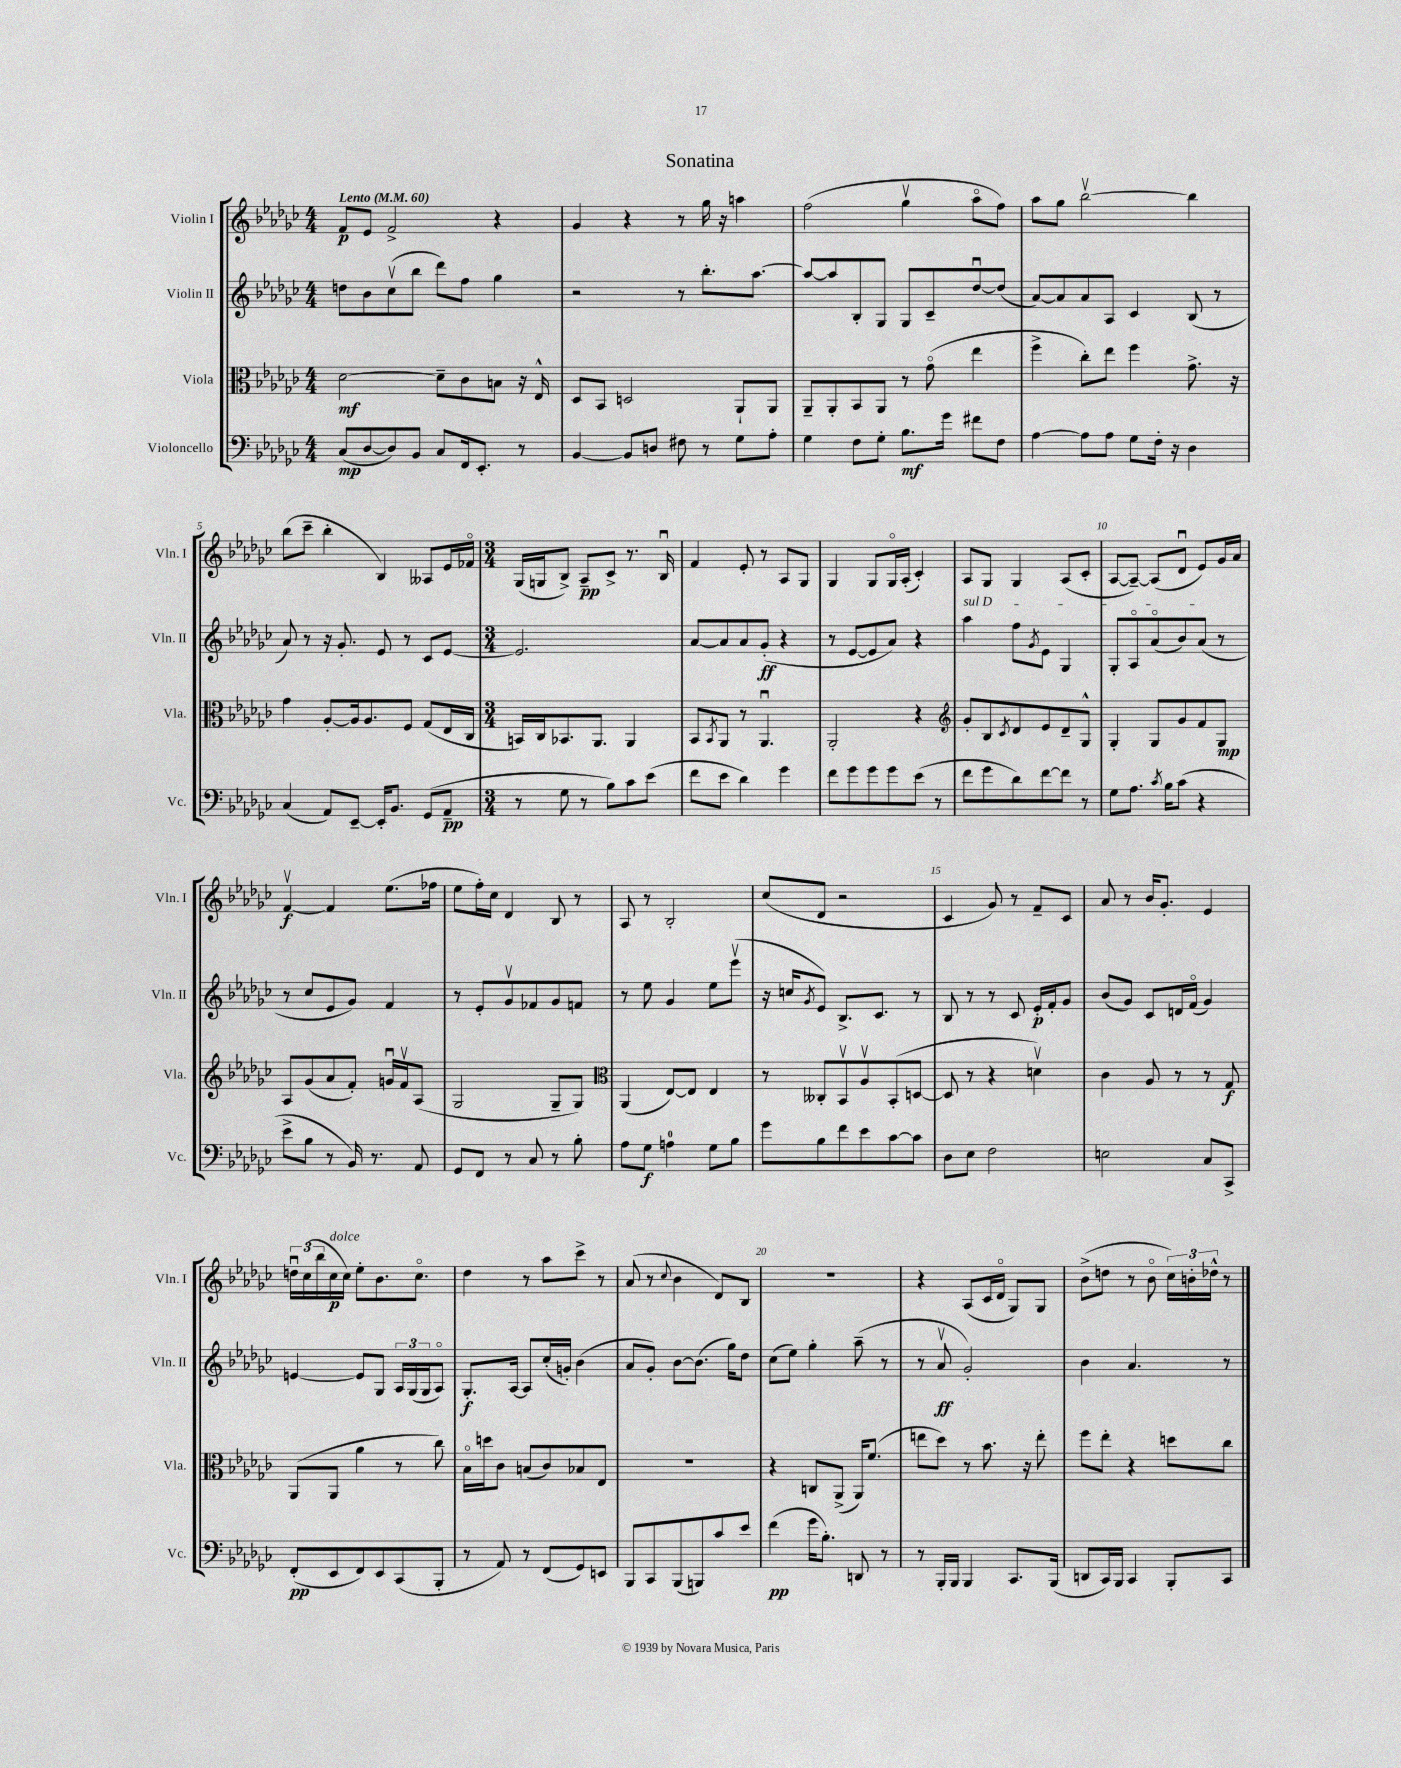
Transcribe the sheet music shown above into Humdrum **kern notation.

**kern	**dynam	**kern	**dynam	**kern	**dynam	**kern	**dynam
*part4	*part4	*part3	*part3	*part2	*part2	*part1	*part1
*staff4	*staff4	*staff3	*staff3	*staff2	*staff2	*staff1	*staff1
*I"Violoncello	*	*I"Viola	*	*I"Violin II	*	*I"Violin I	*
*I'Vc.	*	*I'Vla.	*	*I'Vln. II	*	*I'Vln. I	*
*clefF4	*	*clefC3	*	*clefG2	*	*clefG2	*
*k[b-e-a-d-g-c-]	*	*k[b-e-a-d-g-c-]	*	*k[b-e-a-d-g-c-]	*	*k[b-e-a-d-g-c-]	*
*M4/4	*	*M4/4	*	*M4/4	*	*M4/4	*
*MM60	*	*MM60	*	*MM60	*	*MM60	*
=1	=1	=1	=1	=1	=1	=1	=1
!	!	!	!	!	!	!LO:TX:a:B:t=Lento	!
(8C-/L	mp	[2d-\	mf	8ddn\L	.	8f/L	p
[8D-/	.	.	.	8b-\	.	8e-/J	.
8D-/])	.	.	.	(8cc-v\	.	2f^/	.
8BB-/J	.	.	.	8bb-\J	.	.	.
8C-/L	.	8d-~\L]	.	8ddd-\L)	.	.	.
16FF/k	.	8c-\	.	8ff\J	.	.	.
8.EE-'/J	.	.	.	.	.	.	.
.	.	8Bn\J	.	4gg-\	.	4r	.
8r	.	16r	.	.	.	.	.
.	.	16E-^^/	.	.	.	.	.
=2	=2	=2	=2	=2	=2	=2	=2
[4BB-/	.	8D-/L	.	2r	.	4g-/	.
.	.	8BB-/J	.	.	.	.	.
8BB-/L]	.	2Dn/	.	.	.	4r	.
8Dn/J	.	.	.	.	.	.	.
8F#X\	.	.	.	8r	.	8r	.
8r	.	.	.	8.bb-'\L	.	16gg-\	.
.	.	.	.	.	.	16r	.
8G-\L	.	8AA-`/L	.	.	.	4aan\	.
.	.	.	.	[8.aa-\J	.	.	.
8A-'\J	.	8AA-/J	.	.	.	.	.
=3	=3	=3	=3	=3	=3	=3	=3
4G-\	.	8AA-~/L	.	8aa-/L_	.	(2ff\	.
.	.	8AA-'/	.	8aa-/]	.	.	.
8F\L	.	8BB-/	.	8B-'/	.	.	.
8G-'\J	.	8AA-/J	.	8G-/J	.	.	.
8.B-\L	mf	8r	.	8G-/L	.	4gg-v\	.
.	.	(8g-\	.	8c-~/	.	.	.
16g-\Jk	.	.	.	.	.	.	.
8f#X\L	.	4ee-\	.	[8dd-u/	.	8aa-\L	.
8F\J	.	.	.	(8dd-/J]	.	8ff\J)	.
=4	=4	=4	=4	=4	=4	=4	=4
[4A-\	.	4ff^\	.	[8a-/L)	.	8aa-\L	.
.	.	.	.	8a-/]	.	8gg-\J	.
8A-\L]	.	8cc-'\L)	.	8a-/	.	[2bb-v\	.
8A-\J	.	8ee-\J	.	8A-/J	.	.	.
8G-\L	.	4ff\	.	4c-/	.	.	.
16F'\Jk	.	.	.	.	.	.	.
16r	.	.	.	.	.	.	.
4D-\	.	8.g-^\	.	(8B-/	.	4bb-\]	.
.	.	.	.	8r	.	.	.
.	.	16r	.	.	.	.	.
!!LO:LB:g=z
=5	=5	=5	=5	=5	=5	=5	=5
(4C-/	.	4g-\	.	8a-/)	.	(8bb-\L	.
.	.	.	.	8r	.	8ccc-~\J	.
8AA-/L)	.	[8A-'/L	.	16r	.	4bb-'\	.
.	.	.	.	8.g-'/	.	.	.
[8EE-~/J	.	16A-/k]	.	.	.	.	.
.	.	8.A-/	.	.	.	.	.
16EE-'/KL]	.	.	.	8e-/	.	4B-/)	.
8.BB-/J	.	.	.	.	.	.	.
.	.	8F/J	.	8r	.	.	.
(8GG-/L	.	(8G-/L	.	8c-/L	.	8A--X/L	.
8AA-~/J	pp	16E-/L	.	[8e-/J	.	16e-/L	.
.	.	16C-/JJ	.	.	.	16f-X/JJ	.
=6	=6	=6	=6	=6	=6	=6	=6
*M3/4	*	*M3/4	*	*M3/4	*	*M3/4	*
8r	.	16BBn/LL)	.	2.e-/]	.	(16G-/LL	.
.	.	16C-/J	.	.	.	16Gn/J	.
8G-\	.	8.BB-X/	.	.	.	8B-^/J)	.
8r	.	.	.	.	.	8A-~/L	pp
.	.	8.AA-/J	.	.	.	.	.
8B-\L)	.	.	.	.	.	8c-^/J	.
8c-\	.	4AA-/	.	.	.	8.r	.
(8e-\J	.	.	.	.	.	.	.
.	.	.	.	.	.	16B-u/	.
=7	=7	=7	=7	=7	=7	=7	=7
8f\L	.	8BB-/L	.	[8a-/L	.	4f/	.
.	.	8qBB-/	.	.	.	.	.
8e-\J	.	8AA-/J	.	8a-/]	.	.	.
4d-\)	.	8r	.	8a-/	.	8e-'/	.
.	.	4.AA-u/	.	(8g-'/J	ff	8r	.
4g-\	.	.	.	4r	.	8A-/L	.
.	.	.	.	.	.	8G-/J	.
=8	=8	=8	=8	=8	=8	=8	=8
8f\L	.	2AA-'/	.	8r	.	4G-/	.
8g-\	.	.	.	[8e-/L	.	.	.
8g-\	.	.	.	8e-/]	.	8G-/L	.
8g-\	.	.	.	8a-/J)	.	16G-/L	.
.	.	.	.	.	.	(16A-'/JJ	.
(8e-\J	.	4r	.	4r	.	4c-'/)	.
8r	.	.	.	.	.	.	.
=9	=9	=9	=9	=9	=9	=9	=9
*	*	*clefG2	*	*	*	*	*
!	!	!	!	!LO:TX:a:i:t=sul D	!	!	!
8f\L	.	8g-'/L	.	4aa-\	.	8A-/L	.
8g-\	.	8B-/	.	.	.	8G-/J	.
.	.	8qc-/	.	.	.	.	.
8d-\)	.	8d-/	.	8ff\L	.	4G-/	.
.	.	.	.	8qg-/	.	.	.
[8f\	.	8e-/	.	8e-\J	.	.	.
8f\J]	.	8d-~/	.	4G-/	.	(8A-/L	.
8r	.	8G-^^/J	.	.	.	8c-'/J	.
=10	=10	=10	=10	=10	=10	=10	=10
8G-\L	.	4G-'/	.	8G-'/L	.	[8A-/L	.
8.A-\J	.	.	.	8A-/	.	8A-~/J_)	.
.	.	8G-/L	.	(8a-/	.	(8A-/L]	.
8qc-/	.	.	.	.	.	.	.
16B-\KL	.	.	.	.	.	.	.
(8c-\J	.	8g-/	.	8b-/)	.	8d-u/J	.
4r	.	8f/	.	(8a-/J	.	8e-/L)	.
.	.	8G-/J	mp	8r	.	16g-/L	.
.	.	.	.	.	.	16a-/JJ	.
!!LO:LB:g=z
=11	=11	=11	=11	=11	=11	=11	=11
8e-^\L	.	8A-/L	.	8r	.	[4fv/	f
8B-\J	.	(8g-/	.	8cc-/L	.	.	.
8r	.	8a-/	.	8e-/	.	4f/]	.
16BB-/)	.	8f'/J)	.	8g-/J)	.	.	.
8.r	.	.	.	.	.	.	.
.	.	16gnu/LL	.	4f/	.	(8.ee-\L	.
.	.	16fv/J	.	.	.	.	.
8AA-/	.	(8A-/J	.	.	.	.	.
.	.	.	.	.	.	16ff-X\Jk	.
=12	=12	=12	=12	=12	=12	=12	=12
8GG-/L	.	2G-/	.	8r	.	8ee-\L	.
8FF/J	.	.	.	8e-'/L	.	16ff'\L)	.
.	.	.	.	.	.	16cc-\JJ	.
8r	.	.	.	8g-v/	.	4d-/	.
8C-/	.	.	.	8f-X/	.	.	.
8r	.	8G-~/L	.	8g-/	.	8B-/	.
8B-'\	.	8G-/J)	.	8fn/J	.	8r	.
=13	=13	=13	=13	=13	=13	=13	=13
*	*	*clefC3	*	*	*	*	*
8A-\L	.	(4AA-/	.	8r	.	8A-/	.
8G-\J	f	.	.	8ee-\	.	8r	.
4An\	.	[8E-/L)	.	4g-/	.	2B-'/	.
.	.	8E-/J]	.	.	.	.	.
8G-\L	.	4E-/	.	8ee-\L	.	.	.
8B-\J	.	.	.	(8eee-v\J	.	.	.
=14	=14	=14	=14	=14	=14	=14	=14
8g-\L	.	8r	.	16r	.	(8cc-/L	.
.	.	.	.	16ccn/KL	.	.	.
.	.	.	.	8qg-/	.	.	.
8B-\	.	8C--X'/L	.	8e-/J)	.	8d-/J	.
8f\	.	8BB-v/	.	8.B-^/L	.	2r	.
8e-\	.	8A-v/	.	.	.	.	.
.	.	.	.	8.c-/J	.	.	.
[8c-\	.	(8BB-'/	.	.	.	.	.
8c-\J]	.	[8Dn/J	.	8r	.	.	.
=15	=15	=15	=15	=15	=15	=15	=15
8D-\L	.	8D/]	.	8B-/	.	4c-/	.
8E-\J	.	8r	.	8r	.	.	.
2F\	.	4r	.	8r	.	8g-/)	.
.	.	.	.	8c-/	.	8r	.
.	.	4dnv\)	.	16e-'/LL	p	8f~/L	.
.	.	.	.	16f'/J	.	.	.
.	.	.	.	8g-/J	.	8c-/J	.
=16	=16	=16	=16	=16	=16	=16	=16
2En\	.	4c-\	.	(8b-/L	.	8a-/	.
.	.	.	.	8g-/J)	.	8r	.
.	.	8A-/	.	8c-/L	.	16b-/KL	.
.	.	.	.	.	.	8.g-'/J	.
.	.	8r	.	16dn/L	.	.	.
.	.	.	.	(16f/JJ	.	.	.
8C-/L	.	8r	.	4g-/)	.	4e-/	.
8CC-^/J	.	8G-/	f	.	.	.	.
!!LO:LB:g=z
=17	=17	=17	=17	=17	=17	=17	=17
(8FF'/L	pp	(8AA-/L	.	[4en/	.	24ddnu\LL	.
.	.	.	.	.	.	(24cc-\	.
.	.	.	.	.	.	24bb-\	.
!	!	!	!	!	!	!LO:TX:a:i:t=dolce	!
8EE-/	.	8AA-/J	.	.	.	16cc-\	p
.	.	.	.	.	.	16cc-\JJ)	.
8FF/)	.	4a-\	.	8e/L]	.	8ee-'\L	.
8EE-/	.	.	.	8G-/J	.	8.b-\	.
(8CC-/	.	8r	.	24A-/LL	.	.	.
.	.	.	.	(24G-/	.	.	.
.	.	.	.	.	.	8.cc-\J	.
.	.	.	.	24G-/J	.	.	.
8BBB-'/J	.	8cc-\)	.	8A-/J)	.	.	.
=18	=18	=18	=18	=18	=18	=18	=18
8r	.	16B-\LL	.	8.G-'/L	f	4dd-\	.
.	.	16ddn\J	.	.	.	.	.
8AA-/)	.	8c-\J	.	.	.	.	.
.	.	.	.	[16A-/Jk	.	.	.
8r	.	(8Bn/L	.	8A-/L]	.	8r	.
(8FF/L	.	8c-/)	.	(16cc-'/L	.	8aa-\L	.
.	.	.	.	16gn'/JJ)	.	.	.
8GG-/)	.	8B-X/	.	(4b-\	.	8ccc-^\J	.
8EEn/J	.	8E-/J	.	.	.	8r	.
=19	=19	=19	=19	=19	=19	=19	=19
8BBB-/L	.	2.r	.	8a-/L	.	(8a-/	.
8CC-/	.	.	.	8g-'/J)	.	8r	.
.	.	.	.	.	.	8qqcc-/	.
(8BBB-/	.	.	.	[8b-\L	.	4b-\	.
8BBBn/)	.	.	.	(8.b-\J]	.	.	.
8c-/	.	.	.	.	.	8d-/L)	.
.	.	.	.	16gg-\KL)	.	.	.
8e-/J	.	.	.	8dd-\J	.	8B-/J	.
=20	=20	=20	=20	=20	=20	=20	=20
(4f\	pp	4r	.	(8cc-\L	.	2.r	.
.	.	.	.	8ee-\J)	.	.	.
16g-\KL	.	8Cn/L	.	4gg-'\	.	.	.
8.B-'\J)	.	.	.	.	.	.	.
.	.	(8AA-^/J	.	.	.	.	.
8DDn/	.	16AA-/KL)	.	(8aa-~\	.	.	.
.	.	(8.f/J	.	.	.	.	.
8r	.	.	.	8r	.	.	.
=21	=21	=21	=21	=21	=21	=21	=21
8r	.	8een\L	.	8r	.	4r	.
16BBB-'/LL	.	8dd-\J)	.	8a-v/	ff	.	.
16BBB-/JJ	.	.	.	.	.	.	.
4BBB-/	.	8r	.	2g-'/)	.	(8A-/L	.
.	.	8.b-\	.	.	.	16c-/L	.
.	.	.	.	.	.	16d-/JJ	.
8.CC-/L	.	.	.	.	.	8G-/L)	.
.	.	16r	.	.	.	.	.
.	.	8ee'\	.	.	.	8G-/J	.
(16BBB-/Jk	.	.	.	.	.	.	.
=22	=22	=22	=22	=22	=22	=22	=22
8DDn/L	.	8ff\L	.	4b-\	.	(8b-^\L	.
16CC-/L)	.	8ee-'\J	.	.	.	8ddn\J	.
16BBB-/JJ	.	.	.	.	.	.	.
4CC-/	.	4r	.	4.a-/	.	8r	.
.	.	.	.	.	.	8b-\	.
8BBB-'/L	.	8ddn\L	.	.	.	24cc-\LL)	.
.	.	.	.	.	.	24bn'\	.
.	.	.	.	.	.	24dd-X^^\JJ	.
8CC-/J	.	8cc-\J	.	8r	.	8r	.
==	==	==	==	==	==	==	==
*-	*-	*-	*-	*-	*-	*-	*-
